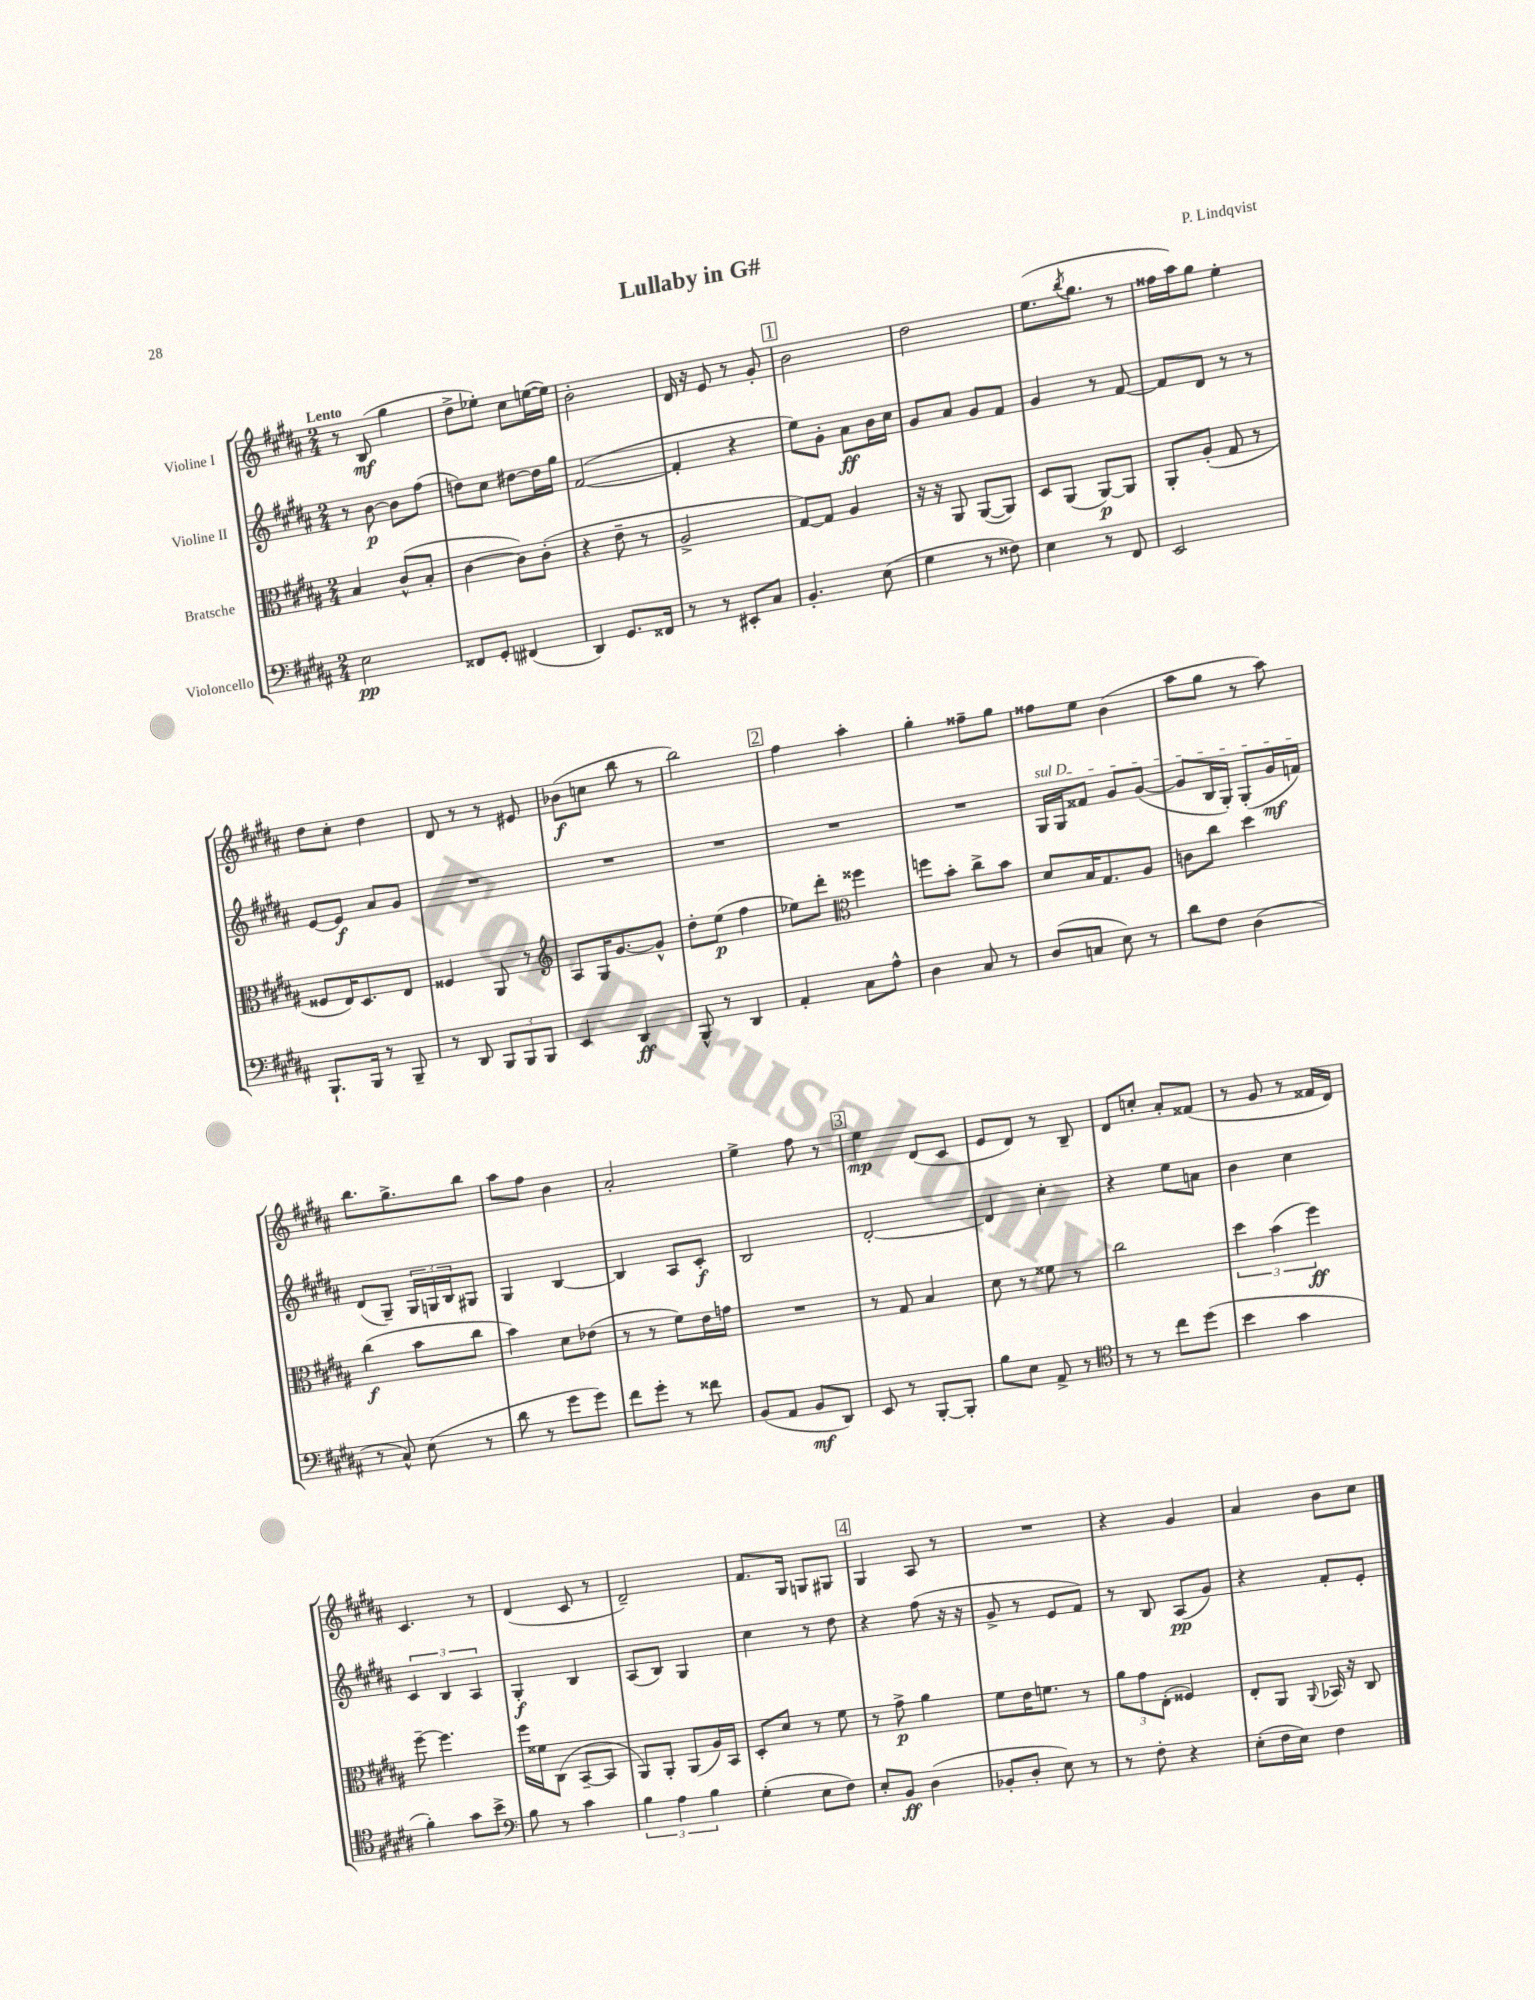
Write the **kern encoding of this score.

**kern	**kern	**kern	**kern
*staff4	*staff3	*staff2	*staff1
*clefF4	*clefC3	*clefG2	*clefG2
*k[f#c#g#d#a#]	*k[f#c#g#d#a#]	*k[f#c#g#d#a#]	*k[f#c#g#d#a#]
*M2/4	*M2/4	*M2/4	*M2/4
2E	4B	8r	8r
.	.	[8b	(8B
.	(8c#^^	8b]	4gg#
.	8B'	(8ff#	.
=	=	=	=
8FF##	[4c#	8dd)	8dd#^
8GG#'	.	8cc#	8ee-')
(4FF#	8c#])	[8dd#	8cc#
.	(8c#'	16dd#]	([16ee
.	.	16gg#	16ee])
=	=	=	=
4DD#)	4r	([2f#	2b'
8.GG#	8e~	.	.
.	8r	.	.
16FF##	.	.	.
=	=	=	=
8r	2A#^	4f#']	16d#
.	.	.	16r
8r	.	.	8e
8EE#'	.	4r	8r
8C#	.	.	8g#'
=	=	=	=
4.BB'	[8G#)	8ee)	2b
.	8G#]	8g#'	.
.	4A#	8a#	.
(8E	.	16b	.
.	.	16cc#	.
=	=	=	=
4G#	16r	8g#	2dd#
.	16r	.	.
.	8AA#	8a#	.
8r	([8AA#	8g#	.
8F##)	8AA#])	8f#	.
=	=	=	=
4E	8D#	4g#	(8.ee
.	(8AA#	.	.
.	.	.	8qbb
.	.	.	8.gg#
8r	[8AA#)	8r	.
8FF#	8AA#]	[8f#	8r
=	=	=	=
2EE	8AA#'	8f#]	16ff##
.	.	.	16aa#)
.	(8A#'	8d#	8gg#
.	8G#	8r	4ee'
.	8r	8r	.
=	=	=	=
8.BBB`	8F##	[8e	8dd#
.	16E)	8e]	8cc#'
16BBB	8.D#	.	.
8r	.	8a#	4dd#
8BBB~	8E	8g#	.
=	=	=	=
8r	4F##	2r	8d#
8DD#	.	.	8r
12BBB	8AA#	.	8r
12BBB	.	.	.
.	8r	.	8e#
12BBB	.	.	.
=	=	=	=
*	*clefG2	*	*
4EE	8A#	2r	(8b-
.	16G#	.	8cc
.	[8.g#	.	.
4DD#	.	.	8bb
.	8g#^^]	.	8r
=	=	=	=
8BBB^^	8dd#'	2r	2bb)
8r	(8ee	.	.
4DD#	4ff#	.	.
=	=	=	=
4AA#'	8ee-)	2r	4ff#
.	8ddd#'	.	.
*	*clefC3	*	*
8C#	4ff##	.	4aa#'
8A#^^	.	.	.
=	=	=	=
4D#	8ff	2r	4gg#'
.	8b'	.	.
8C#	8cc#^	.	8ff##~
8r	8b	.	8gg#
=	=	=	=
(8D#	8d#	16G#	8ff##
.	.	16G#	.
8C	16B	8f##	8ee
.	8.G#	.	.
8E)	.	8g#	(4b
8r	8A#	([8g#	.
=	=	=	=
8d#	8c	8g#]	8aa#
8F#	8cc#	16B	8gg#
.	.	16G#')	.
(4D#	4dd#	(8G#'	8r
.	.	16g#	8aa#)
.	.	16f)	.
=	=	=	=
8r	(4cc#	(8d#	8.bb
8C#^^)	.	8G#~)	.
.	.	.	8.gg#^
(8E	8b	24G#	.
.	.	24G	.
.	.	24B	.
8r	8cc#	8G#	8bb
=	=	=	=
8d#	4b)	4G#	8aa#
8r	.	.	8ff#
8g#	8d#	[4B	4b
8g#)	(8e-	.	.
=	=	=	=
8f#	8r	4B]	2a#'
8g#'	8r	.	.
8r	8f#)	8A#	.
8f##	16e	8c#'	.
.	16g	.	.
=	=	=	=
(8BB	2r	2B	4ee^
8AA#	.	.	.
8BB	.	.	8ff#
8DD#)	.	.	8r
=	=	=	=
8EE	8r	[2d#'	4ee
8r	8G#	.	.
[8BBB'	4B	.	(8d#
8BBB']	.	.	8c#
=	=	=	=
8B	8d#	4d#]	8e
8E	8r	.	8d#)
8AA#^	8f##	4cc#'	8r
8r	8r	.	8B~
=	=	=	=
*clefC4	*	*	*
8r	2cc#	4r	8d#
8r	.	.	8cc'
8cc#	.	8ee	8a#'
(8dd#	.	8a	(8f##
=	=	=	=
4b	6dd#	4b	8r
.	.	.	8g#
.	(6b	.	.
4g#	.	4cc#	8r
.	6ff#)	.	.
.	.	.	16f##
.	.	.	16d#)
=	=	=	=
4f#')	[8ff#~	6c#	4.c#
.	4.ff#]	.	.
.	.	6B	.
8g#	.	.	.
.	.	6A#	.
8b^	.	.	8r
=	=	=	=
*clefF4	*	*	*
8B	16ff#	4G#'	(4d#
.	16f##	.	.
8r	(8C#	.	.
4c#	[8BB~	4B	8c#
.	8BB]	.	8r
=	=	=	=
6B	8AA#)	(8A#	2d#~)
.	8AA#'	8B)	.
6A#	.	.	.
.	(8AA#	4G#	.
6B	.	.	.
.	16A#)	.	.
.	16BB	.	.
=	=	=	=
(4G#'	8D#'	4cc#	8.f#
.	8d#	.	.
.	.	.	16G#
8E	8r	8r	8G
8F#)	8f#	8dd#	8G#
=	=	=	=
8E'	8r	4r	4G#
8BB	8g#^	.	.
(4D#	4a#	(8ff#	8A#
.	.	16r	8r
.	.	16r	.
=	=	=	=
8BB-'	8f#	8g#^	2r
8D#'	16e	8r	.
.	8.f	.	.
8E)	.	8e	.
8r	8r	8f#)	.
=	=	=	=
8r	12a#	8r	4r
.	12g#	.	.
8F#'	.	8B	.
.	(12E'	.	.
4r	4F##)	(8A#	4g#
.	.	8g#)	.
=	=	=	=
(8E'	8E'	4r	4a#
16F#	8AA#	.	.
16E)	.	.	.
.	8qqAA#	.	.
4F#	16BB-	8f#'	8b
.	16r	.	.
.	8C#	8e'	8cc#
==	==	==	==
*-	*-	*-	*-
